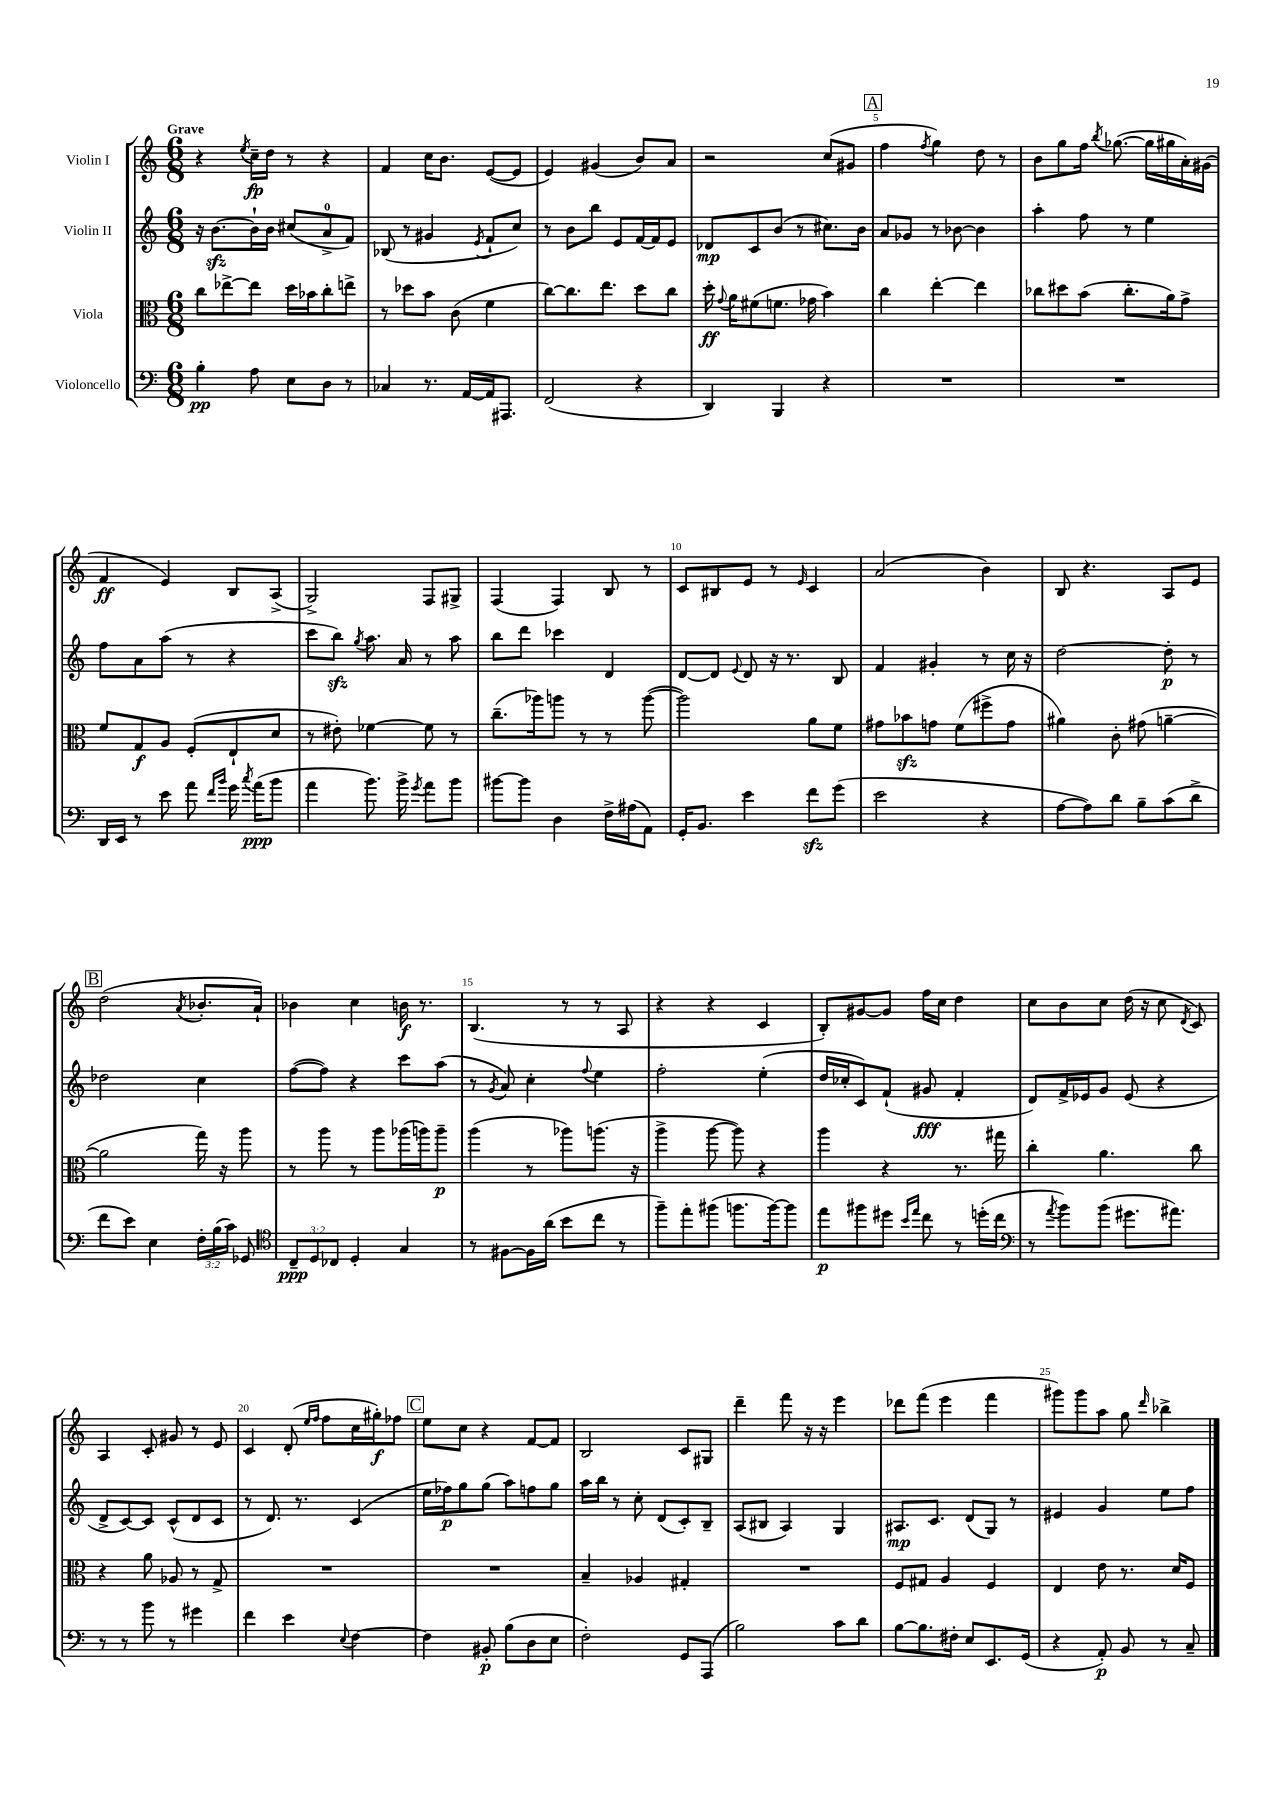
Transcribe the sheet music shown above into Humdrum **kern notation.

**kern	**dynam	**kern	**dynam	**kern	**dynam	**kern	**dynam
*part4	*part4	*part3	*part3	*part2	*part2	*part1	*part1
*staff4	*staff4	*staff3	*staff3	*staff2	*staff2	*staff1	*staff1
*I"Violoncello	*	*I"Viola	*	*I"Violin II	*	*I"Violin I	*
*clefF4	*	*clefC3	*	*clefG2	*	*clefG2	*
*k[]	*	*k[]	*	*k[]	*	*k[]	*
*M6/8	*	*M6/8	*	*M6/8	*	*M6/8	*
=1	=1	=1	=1	=1	=1	=1	=1
!	!	!	!	!	!	!LO:TX:a:B:t=Grave	!
4B'\	pp	8cc\L	.	16r	.	4r	.
.	.	.	.	[8.bzz\L	.	.	.
.	.	[8ee-X^\	.	.	.	.	.
.	.	.	.	.	.	8qee/	.
8A\	.	8ee-\J]	.	16b`\L]	.	16cc~\LL	fp
.	.	.	.	16b\JJ	.	16dd\JJ	.
8E\L	.	16dd\LL	.	(8cc#X/L	.	8r	.
.	.	16b-X\J	.	.	.	.	.
8D\J	.	8cc'\	.	8a^/	.	4r	.
8r	.	8een^\J	.	8f/J)	.	.	.
=2	=2	=2	=2	=2	=2	=2	=2
4C-X/	.	8r	.	(8B-X/	.	4f/	.
.	.	8dd-X\L	.	8r	.	.	.
8.r	.	8b\J	.	4g#X/	.	16cc\KL	.
.	.	.	.	.	.	8.b\J	.
.	.	(8c\	.	.	.	.	.
[16AA/LL	.	.	.	.	.	.	.
.	.	.	.	8qe/	.	.	.
16AA/J]	.	4f\	.	8f`/L	.	([8e/L	.
8.AAA#X/J	.	.	.	.	.	.	.
.	.	.	.	8cc/J)	.	8e/J]	.
=3	=3	=3	=3	=3	=3	=3	=3
(2FF/	.	[8cc\L)	.	8r	.	4e/)	.
.	.	8.cc\]	.	8b\L	.	.	.
.	.	.	.	8bb\J	.	(4g#X/	.
.	.	8.ee\J	.	.	.	.	.
.	.	.	.	8e/L	.	.	.
4r	.	8dd\L	.	[16f/L	.	8b/L)	.
.	.	.	.	16f/J]	.	.	.
.	.	8cc\J	.	8e/J	.	8a/J	.
=4	=4	=4	=4	=4	=4	=4	=4
4DD/)	.	16dd'\	ff	8d-X/L	mp	2r	.
.	.	8qqg/	.	.	.	.	.
.	.	16a\KL	.	.	.	.	.
.	.	(8f#X\	.	8c/	.	.	.
4BBB/	.	8.fn\J	.	(8b/J	.	.	.
.	.	.	.	8r	.	.	.
.	.	16g-X\	.	.	.	.	.
4r	.	4b\)	.	8.cc#X\L)	.	(8cc/L	.
.	.	.	.	.	.	8g#X/J	.
.	.	.	.	16b\Jk	.	.	.
!!LO:REH:place=s1:t=A
=5	=5	=5	=5	=5	=5	=5	=5
2.r	.	4cc\	.	8a/L	.	4ff\	.
.	.	.	.	8g-X/J	.	.	.
.	.	.	.	.	.	8qff/	.
.	.	[4ee'\	.	8r	.	4gg\)	.
.	.	.	.	[8b-X\	.	.	.
.	.	4ee\]	.	4b-\]	.	8dd\	.
.	.	.	.	.	.	8r	.
=6	=6	=6	=6	=6	=6	=6	=6
2.r	.	8cc-X\L	.	4aa'\	.	8b\L	.
.	.	8dd#X\	.	.	.	8gg\	.
.	.	(8b\J	.	8ff\	.	16ff\Jk	.
.	.	.	.	.	.	8qbb/	.
.	.	.	.	.	.	([8.gg-X\	.
.	.	8.cc-'\L	.	8r	.	.	.
.	.	.	.	4ee\	.	16gg-\LL]	.
.	.	16a\k)	.	.	.	16gg#X\	.
.	.	8g^\J	.	.	.	16a'\)	.
.	.	.	.	.	.	(16g#X\JJ	.
!!LO:LB:g=z
=7	=7	=7	=7	=7	=7	=7	=7
16DD/LL	.	8f/L	.	8ff\L	.	4f/	ff
16EE/JJ	.	.	.	.	.	.	.
8r	.	8G/	f	8a\	.	.	.
8e\	.	8A/J	.	(8aa\J	.	4e/)	.
8a\	.	(8F'/L	.	8r	.	.	.
16qqf/LL	.	.	.	.	.	.	.
16qqb/JJ	.	.	.	.	.	.	.
16g\	.	8E`/	.	4r	.	8B/L	.
8qcc/	.	.	.	.	.	.	.
(16a\KL	ppp	.	.	.	.	.	.
8b\J	.	8d/J	.	.	.	(8A^/J	.
=8	=8	=8	=8	=8	=8	=8	=8
4a\	.	8r	.	8ccc\L	.	2G^/)	.
.	.	8e#X'\)	.	8bbzz\J)	.	.	.
.	.	.	.	8qgg/	.	.	.
8.b\)	.	[4f-X\	.	8.aa\	.	.	.
16b^\	.	.	.	16a/	.	.	.
8qg/	.	.	.	.	.	.	.
8a\L	.	8f-\]	.	8r	.	8F/L	.
8b\J	.	8r	.	8aa\	.	8G#X^/J	.
=9	=9	=9	=9	=9	=9	=9	=9
[8b#X\L	.	(8.cc~\L	.	8bb\L	.	(4F/	.
8b#\J]	.	.	.	8ddd\J	.	.	.
.	.	16aa-X\k)	.	.	.	.	.
4D\	.	8aan\J	.	4ccc-X\	.	4F/)	.
.	.	8r	.	.	.	.	.
16F^\LL	.	8r	.	4d/	.	8B/	.
(16A#X\J	.	.	.	.	.	.	.
8AA\J)	.	([8aa\	.	.	.	8r	.
=10	=10	=10	=10	=10	=10	=10	=10
16GG'/KL	.	2aa\])	.	[8d/L	.	8c/L	.
8.BB/J	.	.	.	.	.	.	.
.	.	.	.	8d/J]	.	8B#X/	.
.	.	.	.	8qqe/	.	.	.
4e\	.	.	.	8d/	.	8e/J	.
.	.	.	.	16r	.	8r	.
.	.	.	.	8.r	.	.	.
.	.	.	.	.	.	16qqe/	.
8fzz\L	.	8a\L	.	.	.	4c/	.
(8g\J	.	8f\J	.	8B/	.	.	.
=11	=11	=11	=11	=11	=11	=11	=11
2e\	.	8g#X\L	.	4f/	.	(2a/	.
.	.	8b-Xzz\	.	.	.	.	.
.	.	8gn\J	.	4g#X'/	.	.	.
.	.	(8f\L	.	.	.	.	.
4r	.	8ff#X^\	.	8r	.	4b\)	.
.	.	8g\J	.	16cc\	.	.	.
.	.	.	.	16r	.	.	.
=12	=12	=12	=12	=12	=12	=12	=12
[8A\L	.	4a#X\)	.	[2dd\	.	8B/	.
8A\])	.	.	.	.	.	4.r	.
8d\J	.	8c'\	.	.	.	.	.
8B~\L	.	(8g#X\	.	.	.	.	.
(8c\	.	[4an~\	.	8dd'\]	p	8A/L	.
8d^\J	.	.	.	8r	.	8e/J	.
!!LO:LB:g=z
!!LO:REH:place=s1:t=B
=13	=13	=13	=13	=13	=13	=13	=13
8f\L	.	2a\]	.	2dd-X\	.	(2dd\	.
8e\J)	.	.	.	.	.	.	.
4E\	.	.	.	.	.	.	.
.	.	.	.	.	.	8qa/	.
24F'\LL	.	16gg\)	.	4cc\	.	8.b-X'/L	.
(24B\	.	.	.	.	.	.	.
.	.	16r	.	.	.	.	.
24c\JJ)	.	.	.	.	.	.	.
8GG-X/	.	8aa\	.	.	.	.	.
.	.	.	.	.	.	16a`/Jk)	.
=14	=14	=14	=14	=14	=14	=14	=14
*clefC4	*	*	*	*	*	*	*
12C~/L	ppp	8r	.	([8ff\L	.	4b-X\	.
12D/	.	.	.	.	.	.	.
.	.	8aa\	.	8ff\J])	.	.	.
12C-X/J	.	.	.	.	.	.	.
4D'/	.	8r	.	4r	.	4cc\	.
.	.	8aa\L	.	.	.	.	.
4G/	.	(16aa-X\L	.	8ccc\L	.	16bn\	f
.	.	16aan\J)	.	.	.	8.r	.
.	.	8aa~\J	p	(8aa\J	.	.	.
=15	=15	=15	=15	=15	=15	=15	=15
8r	.	(4aa\	.	8r	.	(4.B/	.
.	.	.	.	8qg/	.	.	.
[8F#X\L	.	.	.	8a/)	.	.	.
16F#\L]	.	8r	.	4cc'\	.	.	.
(16a\JJ	.	.	.	.	.	.	.
8b\L	.	8aa-X\L)	.	.	.	8r	.
.	.	.	.	8qqff/	.	.	.
8cc\J	.	(8.aan\J	.	4ee\	.	8r	.
8r	.	.	.	.	.	8A/	.
.	.	16r	.	.	.	.	.
=16	=16	=16	=16	=16	=16	=16	=16
8ff~\L)	.	4aa^\	.	2ff'\	.	4r	.
8ee'\	.	.	.	.	.	.	.
(8ff#X\J	.	[8aa\	.	.	.	4r	.
8.ffn\L	.	8aa\])	.	.	.	.	.
.	.	4r	.	(4ee'\	.	4c/	.
[16ff\k)	.	.	.	.	.	.	.
8ff\J]	.	.	.	.	.	.	.
=17	=17	=17	=17	=17	=17	=17	=17
8ee\L	p	4aa\	.	16dd/LL	.	8B'/L)	.
.	.	.	.	16cc-X'/J	.	.	.
8ff#X\	.	.	.	8c/)	.	[8g#X/	.
8dd#X\J	.	4r	.	(8f`/J	.	8g#/J]	.
16qqb/LL	.	.	.	.	.	.	.
16qqee/JJ	.	.	.	.	.	.	.
8cc\	.	.	.	8g#X/	fff	16ff\LL	.
.	.	.	.	.	.	16cc\JJ	.
8r	.	8.r	.	4f'/	.	4dd\	.
(16ddn'\LL	.	.	.	.	.	.	.
16cc\JJ	.	16gg#X\	.	.	.	.	.
=18	=18	=18	=18	=18	=18	=18	=18
*clefF4	*	*	*	*	*	*	*
8r	.	4cc'\	.	8d/L)	.	8cc\L	.
8qa/	.	.	.	.	.	.	.
8b\L)	.	.	.	16f^/L	.	8b\	.
.	.	.	.	16e-X/J	.	.	.
(8b\J	.	4.a\	.	8g/J	.	8cc\J	.
8.g#X\L	.	.	.	(8e-/	.	(16dd\	.
.	.	.	.	.	.	16r	.
.	.	.	.	4r	.	8cc\	.
8.a#X\J)	.	.	.	.	.	.	.
.	.	.	.	.	.	8qd/	.
.	.	8cc\	.	.	.	8c/)	.
!!LO:LB:g=z
=19	=19	=19	=19	=19	=19	=19	=19
8r	.	4r	.	8d^/L	.	4A/	.
8r	.	.	.	[8c/)	.	.	.
8b\	.	8a\	.	8c/J]	.	8c'/	.
8r	.	8A-X/	.	(8c^^/L	.	8g#X/	.
4g#X\	.	8r	.	8d/	.	8r	.
.	.	8G^/	.	8c/J	.	8e/	.
=20	=20	=20	=20	=20	=20	=20	=20
4f\	.	2.r	.	8r	.	4c/	.
.	.	.	.	8.d/)	.	.	.
4e\	.	.	.	.	.	(8d'/	.
.	.	.	.	8.r	.	.	.
.	.	.	.	.	.	16qqee/LL	.
.	.	.	.	.	.	16qqff/JJ	.
.	.	.	.	.	.	8ff\L	.
8qqE/	.	.	.	.	.	.	.
[4F\	.	.	.	(4c/	.	16cc\L	.
.	.	.	.	.	.	16gg#X'\J)	f
.	.	.	.	.	.	8ff-X\J	.
!!LO:REH:place=s1:t=C
=21	=21	=21	=21	=21	=21	=21	=21
4F\]	.	2.r	.	16ee\LL	.	8ee\L	.
.	.	.	.	16ff-X\J)	p	.	.
.	.	.	.	8gg\	.	8cc\J	.
8BB#X'/	p	.	.	(8gg\J	.	4r	.
(8B\L	.	.	.	8aa\L)	.	.	.
8D\	.	.	.	8ffn\	.	[8f/L	.
8E\J	.	.	.	8gg\J	.	8f/J]	.
=22	=22	=22	=22	=22	=22	=22	=22
2F'\)	.	4B~/	.	16aa\LL	.	2B/	.
.	.	.	.	16bb\JJ	.	.	.
.	.	.	.	8r	.	.	.
.	.	4A-X/	.	8cc'\	.	.	.
.	.	.	.	(8d/L	.	.	.
8GG/L	.	4G#X'/	.	8c'/)	.	8c/L	.
(8AAA/J	.	.	.	8B~/J	.	8G#X/J	.
=23	=23	=23	=23	=23	=23	=23	=23
2B\)	.	2.r	.	(8A/L	.	4ddd~\	.
.	.	.	.	8B#X/J	.	.	.
.	.	.	.	4A/)	.	8fff\	.
.	.	.	.	.	.	16r	.
.	.	.	.	.	.	16r	.
8c\L	.	.	.	4G/	.	4eee\	.
8d\J	.	.	.	.	.	.	.
=24	=24	=24	=24	=24	=24	=24	=24
[8B\L	.	8F/L	.	8.A#X/L	mp	8ddd-X\L	.
8.B\]	.	8G#X/J	.	.	.	(8fff\J	.
.	.	.	.	8.c/J	.	.	.
.	.	4A/	.	.	.	4eee\	.
16F#X'\Jk	.	.	.	.	.	.	.
8E/L	.	.	.	(8d/L	.	.	.
8.EE/	.	4F/	.	8G/J)	.	4fff\	.
.	.	.	.	8r	.	.	.
(16GG/Jk	.	.	.	.	.	.	.
=25	=25	=25	=25	=25	=25	=25	=25
4r	.	4E/	.	4e#X/	.	8ggg#X\L)	.
.	.	.	.	.	.	8ggg#\	.
8AA'/)	p	8e\	.	4g/	.	8aa\J	.
8BB/	.	8.r	.	.	.	8gg\	.
.	.	.	.	.	.	16qqddd/	.
8r	.	.	.	8ee\L	.	4bb-X^\	.
.	.	16d/KL	.	.	.	.	.
8C~/	.	8F/J	.	8ff\J	.	.	.
==	==	==	==	==	==	==	==
*-	*-	*-	*-	*-	*-	*-	*-
